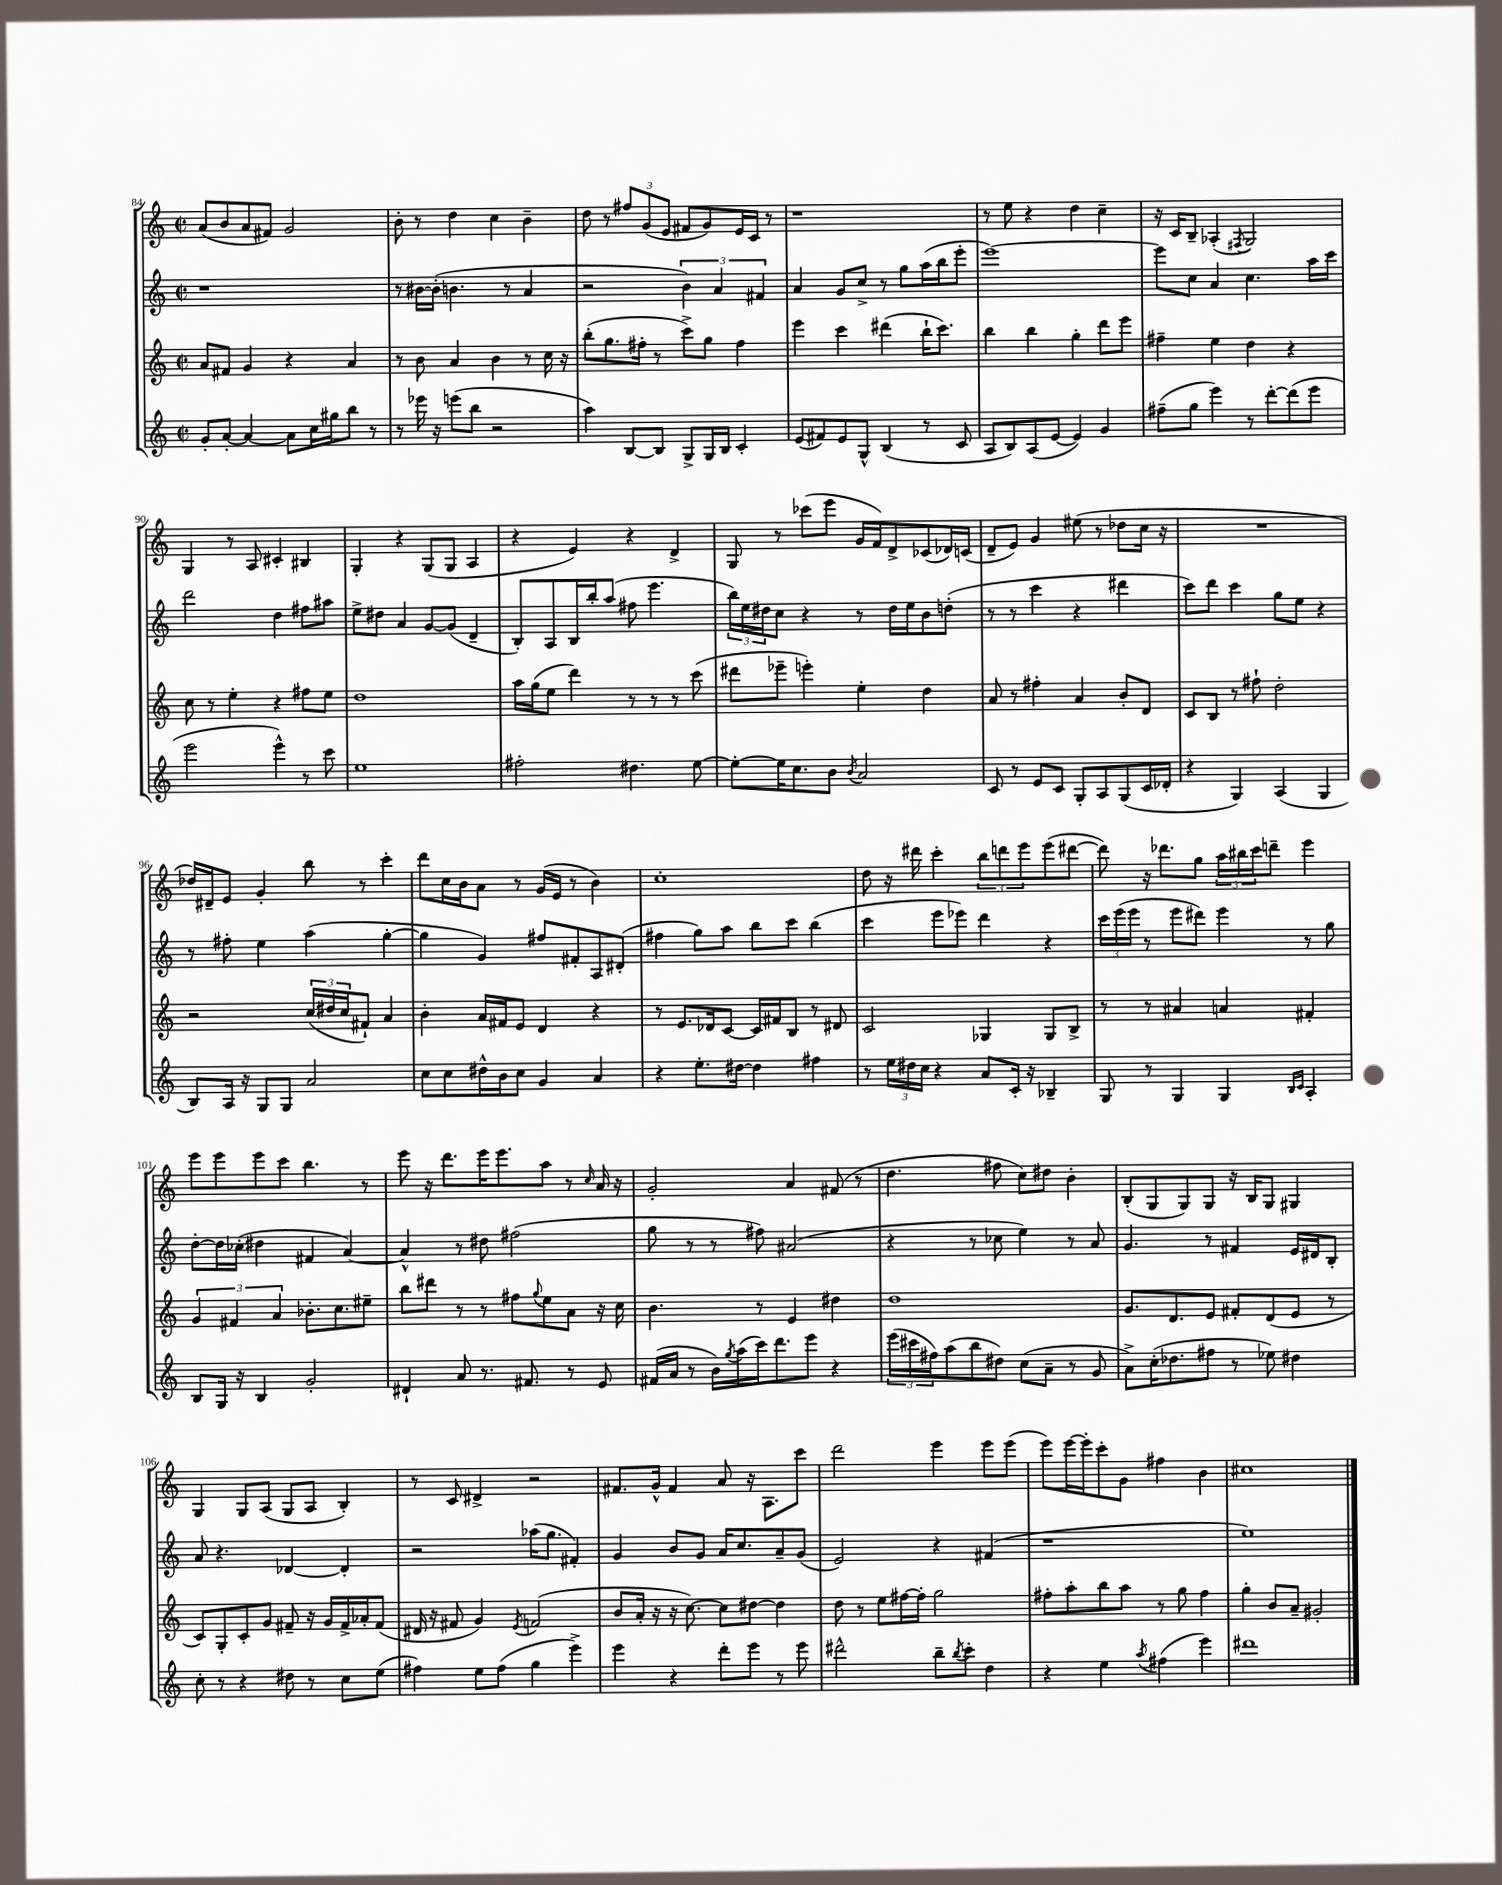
<<
\new StaffGroup <<
\new Staff = "s0" {
    \clef treble \key c \major \defaultTimeSignature \time 2/2
    a'8( b'8 a'8 fis'8) g'2 |
    b'8-. r8 d''4 c''4 b'4-- |
    d''8 r8 \tuplet 3/2 { fis''8 g'8( e'8 } fis'8 g'8) e'16 c'16 r8 |
    r1 |
    r8 e''8 r4 d''4 c''4-- |
    r16 c'16 b8-- aes4-.( \acciaccatura { fis8 } g2) |
    g4 r8 a8 cis'4-. bis4 |
    g4-. r4 g8( g8 a4 |
    r4 e'4) r4 d'4-> |
    g8 r8 ces'''8( e'''8 g'16 f'16) d'8-> ces'8( des'16) c'16( |
    d'8-- e'8) g'4 eis''8( r8 des''8 c''16 r16 |
    R1 |
    des''16) dis'16-- e'8 g'4-. b''8 r8 c'''4-. |
    d'''8 c''16 b'16 a'8 r8 g'16( e'16 r8 b'4) |
    c''1-. |
    d''8 r16 dis'''16 c'''4-. \tuplet 3/2 { b''8 d'''8 e'''8 } e'''8( dis'''8~ |
    dis'''8) r16 des'''8. g''8 \tuplet 3/2 { a''16 bis''16 c'''16 } d'''8-- e'''4 |
    e'''8 e'''8 e'''8 c'''8 b''4. r8 |
    e'''8 r16 d'''8. e'''16 e'''8. a''8 r8 \grace { c''16 } a'16 r16 |
    g'2-. a'4 fis'8( r8 |
    d''4. fis''8 c''8) dis''8 b'4-. |
    b8-.( g8 g8) g8 r16 b16 g8 gis4 |
    g4 g8 a8( g8 a8 b4-.) |
    r8 c'8 dis'4-> r2 |
    fis'8. g'16-^ fis'4 a'8 r16 a8. c'''8 |
    d'''2 e'''4 e'''8 e'''8( |
    e'''8) e'''16~ e'''16-. c'''8-. g'8 fis''4 b'4 |
    cis''1 \bar "|." |
}
\new Staff = "s1" {
    \clef treble \key c \major \defaultTimeSignature \time 2/2
    r1 |
    r8 bis'16~ bis'16-.( b'4. r8 a'4 |
    r2 \tuplet 3/2 { b'4) a'4 fis'4 } |
    a'4 g'8 c''8-> r8 g''8 a''16( b''16 e'''8-. |
    e'''1~) |
    e'''8 c''8 a'4 c''4. a''16 c'''16 |
    d'''2 d''4 fis''8 ais''8 |
    e''8-> dis''8 a'4 g'8~ g'8( d'4-- |
    b8-.) a8 b16 b''16-. a''8( fis''8 e'''4. |
    \tuplet 3/2 { b''16) e''16 dis''16 } c''8 r4 r8 dis''16 e''16 b'8 d''8-.( |
    r8 r8 c'''4 r4 dis'''4 |
    c'''8) d'''8 c'''4 g''8 e''8 r4 |
    r8 fis''8-. e''4 a''4( g''4~-. |
    g''4 g'4) fis''8 fis'8-. a8 dis'8-.( |
    fis''4 g''8) a''8 b''8 c'''8 b''4( |
    c'''4 e'''8 ees'''8) d'''4 r4 |
    \tuplet 3/2 { c'''16 e'''16( e'''16 } r8 e'''8 dis'''8) e'''4 r8 g''8 |
    d''8~-. d''16 ces''16-.( dis''4 fis'4 a'4~) |
    a'4-^ r8 dis''8 fis''2( |
    g''8 r8 r8 fis''8) ais'2( |
    r4 r8 ces''8 e''4) r8 a'8 |
    g'4. r8 fis'4 e'16 dis'16 b8-. |
    a'8 r4. des'4~ des'4-. |
    r2 aes''16( g''8. fis'4-.) |
    g'4 b'8 g'8 a'16 c''8. a'8-- g'8( |
    e'2) r4 fis'4( |
    r1 |
    e''1) \bar "|." |
}
\new Staff = "s2" {
    \clef treble \key c \major \defaultTimeSignature \time 2/2
    a'8 fis'8 g'4 r4 a'4 |
    r8 b'8 a'4 b'4 r8 c''16 r16 |
    b''8-.( g''8. fis''16-. r8 c'''8->) g''8 fis''4 |
    e'''4 c'''4 dis'''4( b''16-! c'''8.) |
    b''4 b''4 g''4-. d'''8 e'''8 |
    fis''4-- e''4 d''4 r4 |
    c''8 r8 e''4-. r4 fis''8 e''8 |
    d''1 |
    a''16 g''16( e''8 d'''4) r8 r8 r8 c'''8( |
    dis'''8 ees'''8-- e'''4-.) e''4-. d''4 |
    a'8 r8 fis''4-. a'4 b'8-. d'8 |
    c'8 b8 r8 fis''8-! d''2-. |
    r2 \tuplet 3/2 { c''16( dis''16 c''16 } fis'8-!) a'4 |
    b'4-. a'16 fis'16 e'8 d'4 r4 |
    r8 e'8. des'16 c'8~ c'16 fis'16 b8 r8 dis'8 |
    c'2 ges4 ges8 b8-> |
    r8 r8 ais'4 a'4 fis'4-. |
    \tuplet 3/2 { g'4 fis'4 a'4 } bes'8.-. c''8. eis''8-- |
    b''8 dis'''8 r8 r8 fis''8 \appoggiatura { g''8 } e''8 a'8 r16 c''16 |
    b'4. r8 e'4 dis''4 |
    d''1 |
    g'8. d'8. e'8 fis'8-. d'8( e'8 r8 |
    c'8) g8-. c'8-. g'8 fis'8-- r16 g'16 fis'16-> aes'16-. fis'8( |
    dis'16 r16 fis'8 g'4) \acciaccatura { e'8 } f'2( |
    b'8 a'16-. r16 r16 c''8.~) c''8 dis''8~ dis''4 |
    d''8 r8 e''8 fis''16~ fis''16-. g''2 |
    fis''8-. a''8-. b''8 a''8 r8 g''8 fis''4 |
    g''4-. b'8 a'8-- gis'2-. \bar "|." |
}
\new Staff = "s3" {
    \clef treble \key c \major \defaultTimeSignature \time 2/2
    g'8-. a'8~-. a'4~ a'8 c''16 gis''16 b''8 r8 |
    r8 ees'''16 r16 e'''8( b''8 r2 |
    a''4) b8~ b8 g8-> g16 b16 c'4-. |
    e'8( fis'8) e'8 g8-^ b4( r8 c'8 |
    a8 b8) a8( e'8~ e'4) g'4 |
    fis''8--( g''8 e'''4) r8 d'''8~-. d'''8( e'''8 |
    e'''2 e'''4-^) r8 c'''8 |
    e''1 |
    fis''2-. dis''4. e''8~ |
    e''8~-. e''16 c''8. b'8 \acciaccatura { b'8 } a'2 |
    c'8 r8 e'8 c'8 g8-. a8 g8( c'16 des'16-. |
    r4 g4) a4( g4 |
    b8) a16 r16 g8 g8 a'2 |
    c''8 c''8 dis''16-^ b'16 c''8 g'4 a'4 |
    r4 e''8.-. dis''16~ dis''4 fis''4 |
    r8 \tuplet 3/2 { e''16 dis''16 c''16 } r4 a'8 c'16-. r16 bes4-- |
    g8 r8 g4 g4 \grace { b16 c'16 } a4-. |
    b8 g16 r16 b4 g'2-. |
    dis'4-! a'8 r8. fis'8. r8 e'8 |
    fis'16( a'16 r8 b'16) \acciaccatura { g''8 } a''16( c'''16) d'''8. e'''8 r4 |
    \tuplet 3/2 { e'''16( cis'''16 fis''16) } a''8( b''8 dis''8) c''8( a'8-- r8 g'8 |
    a'8->) c''16-.( des''8. fis''8 r8 ees''8) dis''4 |
    c''8-. r8 r4 dis''8 r8 c''8 e''8( |
    fis''4) e''8 fis''8( g''4 e'''4->) |
    e'''4 r4 d'''8-. e'''8 r8 e'''8 |
    dis'''2-^ b''8-- \acciaccatura { b''8 } c'''8-. d''4 |
    r4 e''4 \acciaccatura { a''8 } fis''4( e'''4) |
    dis'''1 \bar "|." |
}
>>
>>
\layout { \context { \Score currentBarNumber = #84 } }
